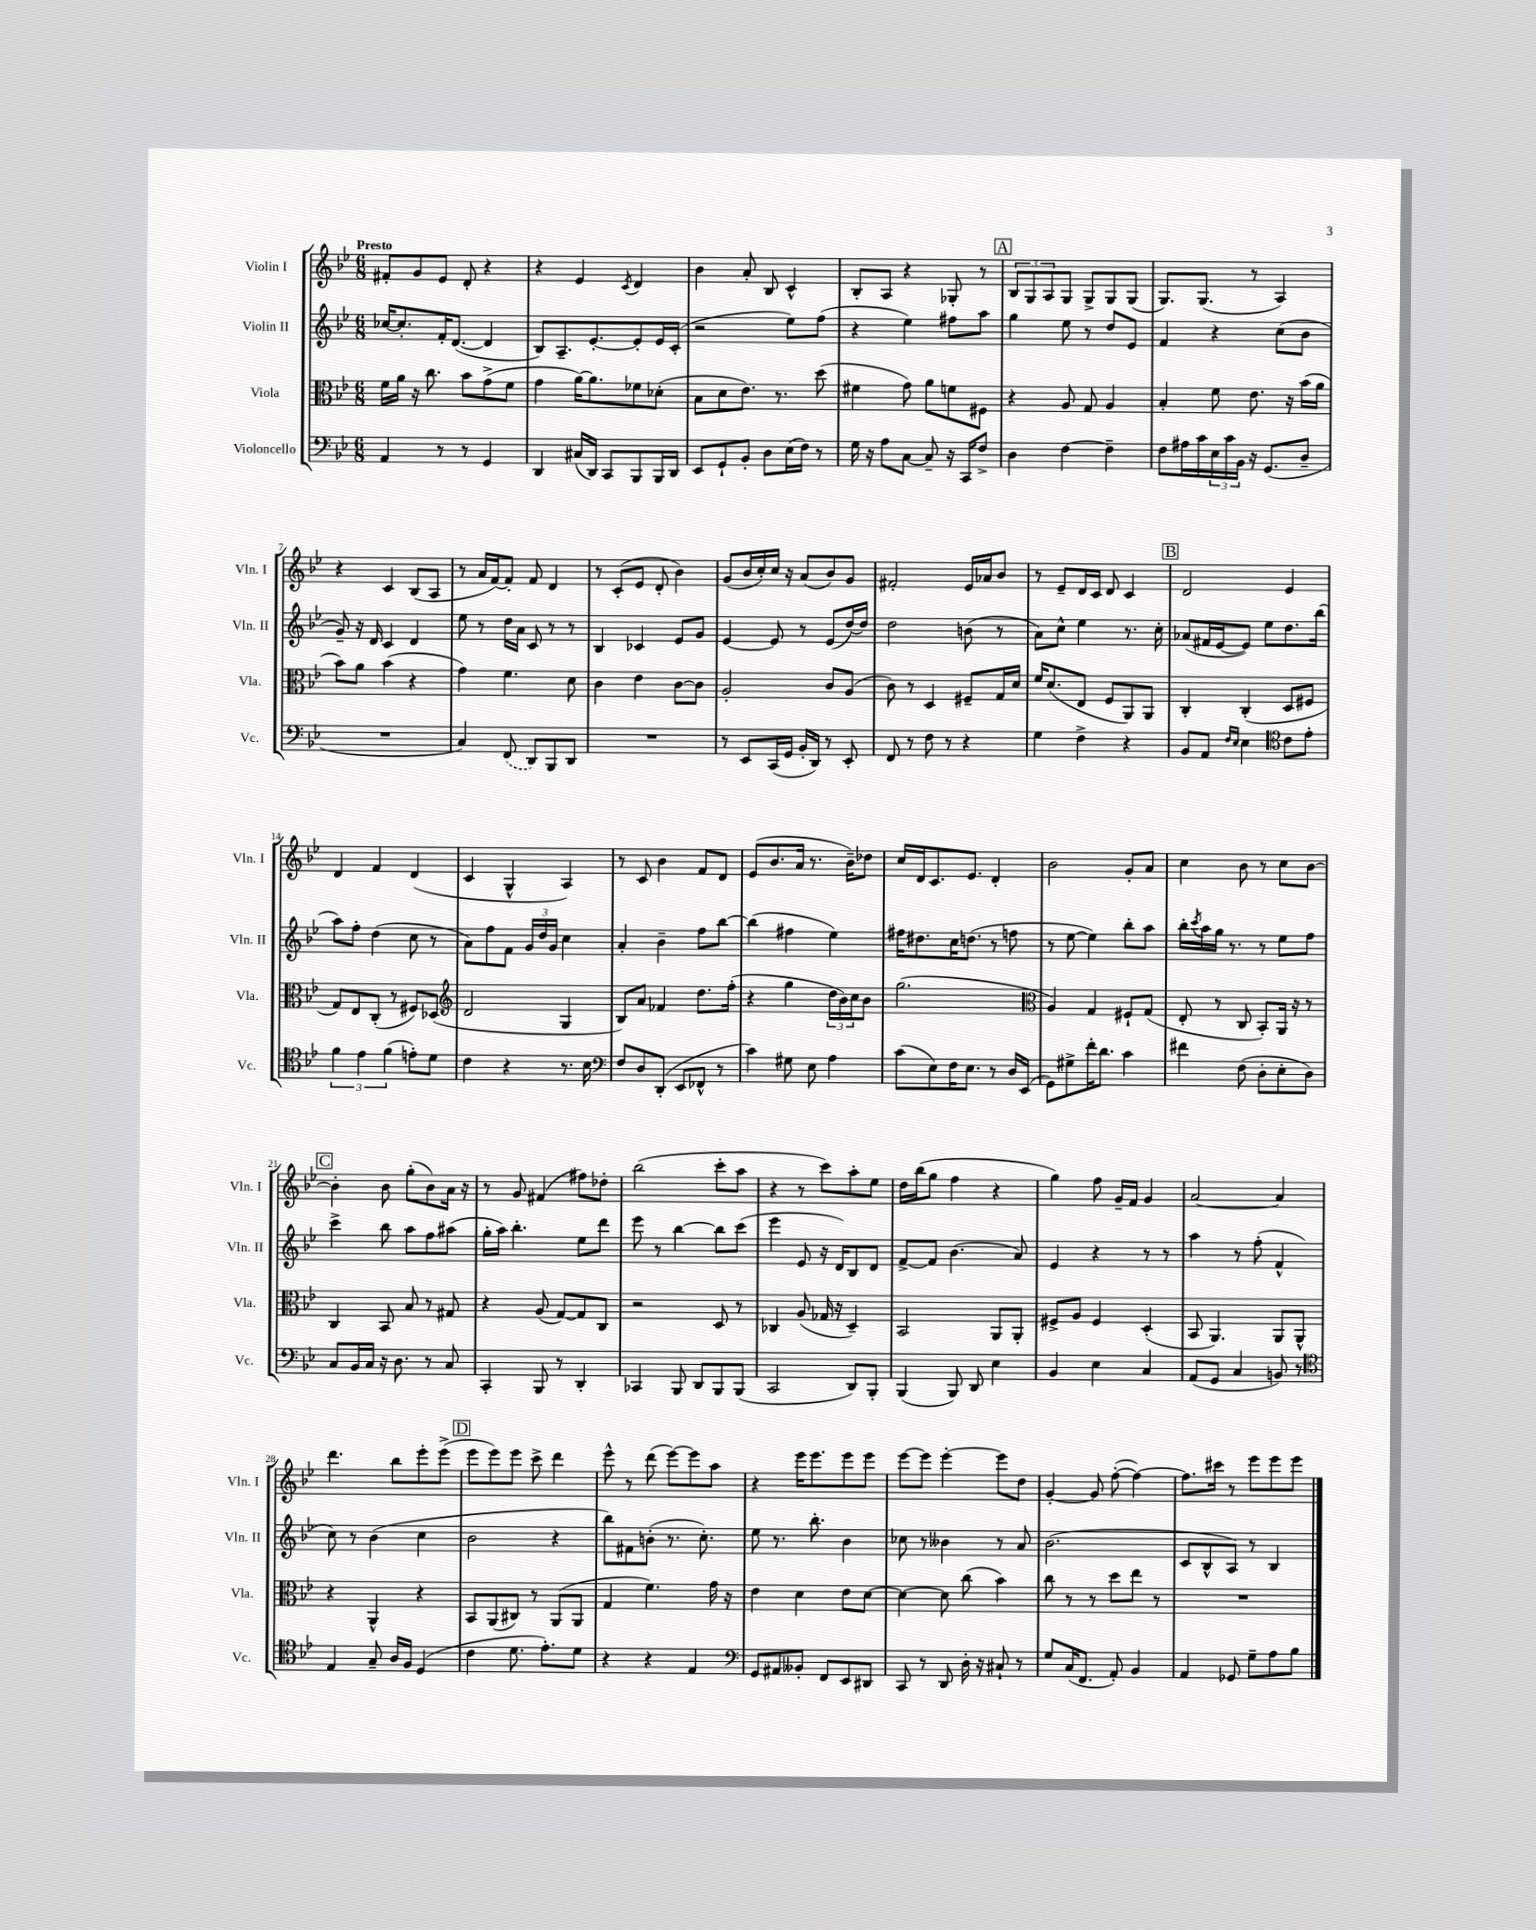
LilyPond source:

<<
\new StaffGroup <<
\new Staff = "s0" \with { instrumentName = "Violin I" shortInstrumentName = "Vln. I" } {
    \clef treble \key bes \major \numericTimeSignature \time 6/8 \tempo "Presto"
    fis'8-. g'8 ees'8 d'8-. r4 |
    r4 ees'4 \acciaccatura { c'8 } d'4 |
    bes'4 a'8-. bes8 c'4-^ |
    bes8-. a8 r4 ges8-. r8 |
    \mark \markup { \box "A" } \tuplet 3/2 { bes8 g8 a8 } g8 g8-> g8 g8( |
    g8.) g8.( r8 a4) |
    r4 c'4 bes8( a8 |
    r8 a'16 f'16~) f'8-. f'8 d'4 |
    r8 c'8-.( ees'8 d'8-. bes'4) |
    g'8( bes'16 c''16-.) c''16 r16 a'8( bes'8) g'8 |
    fis'2-. ees'16 aes'16 bes'8 |
    r8 ees'8-- d'16 c'16 d'8 c'4 |
    \mark \markup { \box "B" } d'2 ees'4 |
    d'4 f'4 d'4( |
    c'4 g4-^ a4) |
    r8 c'8 bes'4 f'8 d'8 |
    ees'8( bes'8. a'16 r8. bes'16--) des''8 |
    c''16 d'16 c'8. ees'8. d'4-. |
    bes'2 g'8-. a'8 |
    c''4 bes'8 r8 c''8 bes'8~ |
    \mark \markup { \box "C" } bes'4-. bes'8 g''8-.( bes'8) a'16 r16 |
    r8 g'8 fis'4( fis''8) des''8-. |
    bes''2( c'''8-. a''8 |
    r4 r8 c'''8) a''8-. ees''8 |
    d''16 bes''16( g''8 f''4 r4 |
    g''4) f''8 g'16-- f'16 g'4 |
    a'2~ a'4 |
    d'''4. bes''8 ees'''8-. ees'''8->( |
    \mark \markup { \box "D" } ees'''8 ees'''8) ees'''8 c'''8-> d'''4 |
    ees'''8-^ r8 d'''8( ees'''8~) ees'''8 a''8 |
    r4 ees'''16 ees'''8. ees'''8 ees'''8 |
    ees'''8~ ees'''8 ees'''4~-. ees'''8 d''8 |
    g'4~-. g'8 f''8~-.( f''4~) |
    f''8. cis'''16 r8 ees'''8 ees'''8 ees'''8 \bar "|." |
}
\new Staff = "s1" \with { instrumentName = "Violin II" shortInstrumentName = "Vln. II" } {
    \clef treble \key bes \major \numericTimeSignature \time 6/8
    ces''16~ ces''8.-. f'16-. d'8.~( d'4 |
    bes8) a8.-- ees'8.~-. ees'8-. ees'16 c'16-.( |
    r2 ees''8) f''8( |
    r4 ees''4) fis''8 a''8 |
    \mark \markup { \box "A" } g''4 ees''8 r8 d''8 ees'8 |
    f'4 r4 c''8( bes'8 |
    g'8--) r16 d'16 c'4 d'4 |
    ees''8 r8 d''16 a'16 c'8 r8 r8 |
    bes4 ces'4 ees'8 g'8 |
    ees'4~ ees'8 r8 ees'8( d''16~) d''16 |
    d''2 b'8( r8 |
    a'8) c''8-^ ees''4 r8. c''16-. |
    \mark \markup { \box "B" } aes'8( fis'16 ees'16~ ees'8) ees''8 d''8. bes''16( |
    a''8) f''8-. d''4( c''8 r8 |
    a'8) f''8 f'8 \tuplet 3/2 { g'16 d''16 g'16 } c''4 |
    a'4-. bes'4-- f''8 bes''8~ |
    bes''4( fis''4 ees''4) |
    fis''16 dis''8. c''16 d''8.( r8 f''8 |
    r8 ees''8~ ees''4) bes''8-. a''8 |
    bes''16-. \acciaccatura { c'''8 } a''16 g''16 r8. r8 ees''8 f''8 |
    \mark \markup { \box "C" } c'''4-> bes''8 a''8 f''8 ais''8( |
    g''16-. a''16) bes''4.-. ees''8 d'''8 |
    ees'''8 r8 bes''4~ bes''8 c'''8( |
    ees'''4 ees'8 r16 d'16) bes8 d'8 |
    f'8~-> f'8 bes'4.( a'8) |
    ees'4 r4 r8 r8 |
    a''4 r8 f''8-.( f'4-^ |
    c''8) r8 bes'4( c''4 |
    \mark \markup { \box "D" } bes'2 r4 |
    bes''8) fis'8 b'8-.( r8. c''8.-.) |
    ees''8 r8. bes''8.-. bes'4 |
    ces''8 r8 beses'4 r8 a'8 |
    bes'2.( |
    c'8 bes8-^ a8) r8 bes4 \bar "|." |
}
\new Staff = "s2" \with { instrumentName = "Viola" shortInstrumentName = "Vla." } {
    \clef alto \key bes \major \numericTimeSignature \time 6/8
    f'16 a'16 r16 c''8. bes'8 g'8->( f'8 |
    g'4 a'16~) a'8. fes'8 des'8-.( |
    bes8 d'8 ees'8.) r8. d''8( |
    fis'4 g'8) a'8 f'8 fis8 |
    \mark \markup { \box "A" } r4 a8 g8 a4 |
    bes4-. f'8 ees'8. r16 bes'16( a'16 |
    bes'8) a'8 bes'4( r4 |
    g'4) f'4. d'8 |
    c'4 ees'4 c'8~ c'8 |
    a2-. c'8 a8( |
    c'8) r8 d4 fis8-- g16 d'16 |
    f'16 d'8.( ees8 f8 a,8) a,8 |
    \mark \markup { \box "B" } c4-. c4-.( d8 fis8 |
    g8) ees8 c8-.( r8 fis8) des8( |
    \clef treble d'2 g4 |
    bes8) a'8 fes'4 d''8. f''16-.( |
    r4 g''4 \tuplet 3/2 { d''16 bes'16) c''16 } bes'8 |
    g''2.( |
    \clef alto a4) g4 fis8-! g8( |
    ees8-. r8 c8 bes,8-.) a,16 r16 r8 |
    \mark \markup { \box "C" } c4 bes,8 bes8 r8 gis8 |
    r4 a8( g8~) g8 c8 |
    r2 d8 r8 |
    ces4 a8( ges16 r16 d4--) |
    bes,2 a,8 a,8-. |
    fis8-> a8 fis4 d4-.( |
    bes,8 a,4.) a,8 a,8-^ |
    r4 a,4-^ r4 |
    \mark \markup { \box "D" } bes,8 a,8( cis8) r8 a,8( a,8 |
    g4 f'4.) g'16 r16 |
    ees'4 d'4 ees'8 d'8~ |
    d'4~ d'8 c''8( bes'4) |
    c''8 r8 r8 d''8 ees''8 r8 |
    R2. \bar "|." |
}
\new Staff = "s3" \with { instrumentName = "Violoncello" shortInstrumentName = "Vc." } {
    \clef bass \key bes \major \numericTimeSignature \time 6/8
    a,4 r8 r8 g,4 |
    d,4 cis16( d,16) c,8 bes,,8 bes,,16 d,16 |
    ees,8 g,8-! bes,8-. d8 ees16( f16) r8 |
    g16 r16 a8 c8~ c8-- r16 c,16 f8-> |
    \mark \markup { \box "A" } d4 f4~ f4-- |
    f8 ais16 c'16 \tuplet 3/2 { ees16 c'16 bes,16 } r16 g,8.( d8-- |
    R2. |
    c4) \once \slurDashed f,8( d,8) bes,,8 d,8 |
    R2. |
    r8 ees,8 c,16( g,16 bes,16-. d,16) r8 ees,8-. |
    f,8 r8 f8 r8 r4 |
    g4 f4-> r4 |
    \mark \markup { \box "B" } bes,8 a,8 \grace { f16 ees16 } ees4 \clef tenor c'8 ees'8-. |
    \tuplet 3/2 { f'4 ees'4 f'4( } e'8-.) d'8 |
    c'4 r4 r8. bes16 |
    \clef bass f8 d8 d,8-.( ees,8 fes,8-^ r8 |
    c'4) gis8 ees8 a4 |
    c'8( ees8) f16 ees8. r8 d16 ees,16( |
    g,8) gis8-> f'16-. d'8. c'4 |
    fis'4 f8( d8-. ees8-. d8) |
    \mark \markup { \box "C" } c8 bes,16 c16 r16 d8. r8 c8 |
    c,4-. bes,,8 r8 d,4-. |
    ces,4 bes,,8 d,8 bes,,8 bes,,8( |
    c,2 d,8) bes,,8-. |
    bes,,4( bes,,8) d,8 ees4 |
    bes,4 ees4 c4 |
    a,8( g,8 c4 b,8) r8 |
    \clef tenor ees4 g8-- a16 f16 d4( |
    \mark \markup { \box "D" } c'4 d'8. ees'8.-.) d'8 |
    r4 r4 ees4 |
    \clef bass g,8 ais,8 beses,8-. f,8 ees,8 dis,8 |
    c,8 r8 d,8 d16-. r16 cis8-! r8 |
    g8 c16( f,8. a,8-.) bes,4 |
    a,4 ges,8 g8-- a8 bes8 \bar "|." |
}
>>
>>
